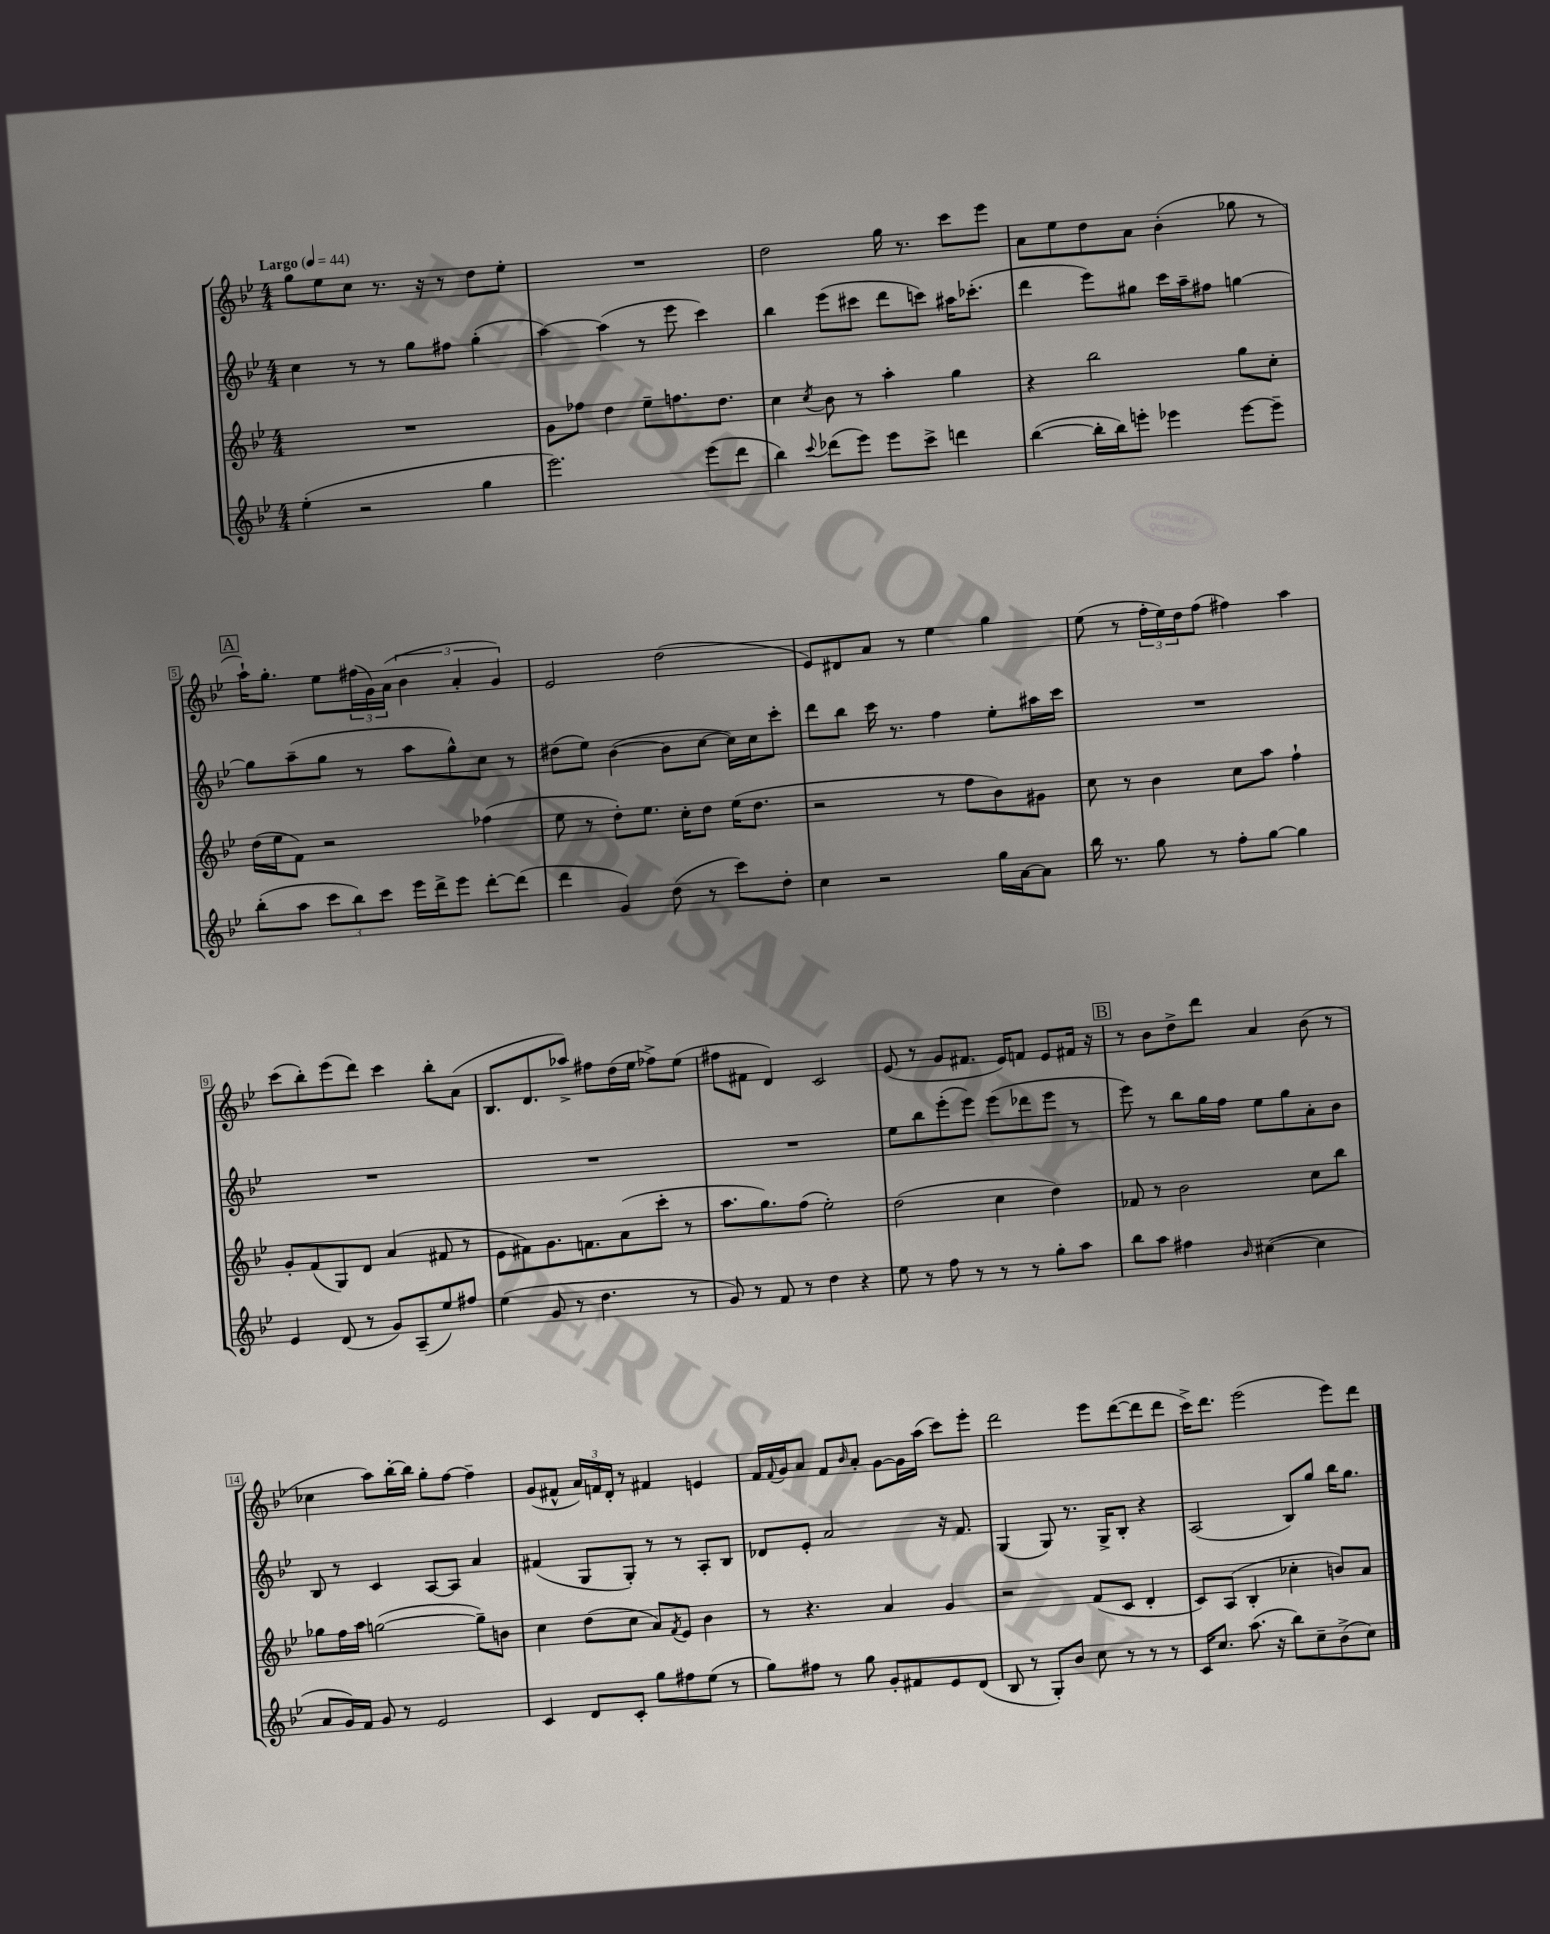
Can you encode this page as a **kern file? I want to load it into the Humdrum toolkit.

**kern	**kern	**kern	**kern
*part4	*part3	*part2	*part1
*staff4	*staff3	*staff2	*staff1
*clefG2	*clefG2	*clefG2	*clefG2
*k[b-e-]	*k[b-e-]	*k[b-e-]	*k[b-e-]
*M4/4	*M4/4	*M4/4	*M4/4
*MM44	*MM44	*MM44	*MM44
=1	=1	=1	=1
!	!	!	!LO:TX:a:B:t=Largo
(4ee-'\	1r	4cc\	8gg\L
.	.	.	8ee-\
2r	.	8r	8cc\J
.	.	8r	8.r
.	.	8gg\L	.
.	.	.	16r
.	.	8ff#X\J	8r
4gg\	.	(4gg'\	8dd\L
.	.	.	8ee-'\J
=2	=2	=2	=2
2.eee-\)	8g\L	[4aa\)	1r
.	8ff-X\J	.	.
.	4dd\	(4aa\]	.
.	8ee-~\L	8r	.
.	8.ffn\	8eee-\	.
(8eee-\L	.	4ccc\)	.
.	8.dd\J	.	.
8ddd\J	.	.	.
=3	=3	=3	=3
4bb-\)	4cc\	4bb-\	2dd\
8qqccc/	8qcc/	.	.
(8ddd-X\L	8b-\	(8eee-\L	.
8eee-\J)	8r	8ccc#X\J	.
8eee-\L	4aa'\	8ddd\L	16gg\
.	.	.	8.r
8ccc^\J	.	8cccn\J)	.
4dddn\	4gg\	16aa#X\KL	8ccc\L
.	.	(8.ccc-X'\J	.
.	.	.	8eee-\J
=4	=4	=4	=4
([4bb-\	4r	4ddd\	8a\L
.	.	.	8ee-\
16bb-'\LL]	2bb-\	8eee-\L)	8dd\
16bb-\J)	.	.	.
8eeen'\J	.	8gg#X\J	8a\J
4eee-X\	.	16ccc\LL	(4b-'\
.	.	16aa~\J	.
.	.	8ff#X\J	.
[8eee-\L	8gg\L	[4ggn\	8gg-X\
8eee-~\J]	8cc'\J	.	8r
!!LO:LB:g=z
!!LO:REH:place=s1:t=A
=5	=5	=5	=5
(8bb-'\L	(16dd\LL	8gg\L]	16aa`\KL)
.	16ee-\J	.	8.gg'\J
8aa\J	8f\J)	(8aa~\	.
12ccc\L	2r	8gg\J	8ee-\L
12bb-\)	.	.	.
.	.	8r	(24ff#X\L
12ccc\J	.	.	24g\)
.	.	.	(24a\JJ
16eee-\LL	.	8aa\L	6b-\
16ddd^\J	.	.	.
8eee-\J	.	8gg^^\)	.
.	.	.	6a'/
[8ddd'\L	(4ff-X\	8cc\J	.
.	.	.	6g/)
(8ddd\J]	.	8r	.
=6	=6	=6	=6
4ddd\	8ee-\	(8dd#X\L	2e-/
.	8r	8ee-\J)	.
4g/)	8dd'\L)	([4b-\	.
.	8.ee-\J	.	.
(8dd\	.	8b-\L]	(2dd\
.	16cc'\KL	.	.
8r	8dd\J	[8cc\J	.
8ccc\L)	(16ee-\KL	16cc\LL])	.
.	8.dd\J	16cc\J	.
8dd'\J	.	8ccc'\J	.
=7	=7	=7	=7
4cc\	2r	8ddd\L	8e-/L)
.	.	8bb-\J	8d#X/
2r	.	16ccc\	8a/J
.	.	8.r	.
.	.	.	8r
.	8r	4ff\	4ee-\
.	8ff\L	.	.
16gg\LL	8b-\)	8ee-'\L	4gg\
[16a\J	.	.	.
8a\J]	8g#X\J	16aa#X\L	.
.	.	16ccc\JJ	.
=8	=8	=8	=8
16bb-\	8cc\	1r	(8ee-\
8.r	.	.	.
.	8r	.	8r
8gg\	4b-\	.	24ff'\LL
.	.	.	24ee-\)
.	.	.	24dd\J
8r	.	.	(8ff\J
8ff'\L	8cc\L	.	4ff#X\)
[8gg\J	8aa\J	.	.
4gg\]	4ff`\	.	4aa\
!!LO:LB:g=z
=9	=9	=9	=9
4e-/	8g'/L	1r	(8ccc\L
.	(8f/	.	8bb-'\)
(8d/	8G/)	.	(8eee-\
8r	8d/J	.	8ddd\J)
8g/L)	(4a/	.	4ccc\
(8A~/	.	.	.
8ee-/)	8f#X/	.	8bb-'\L
8ff#X/J	8r	.	(8a\J
=10	=10	=10	=10
(4ee-\	8e-\L	1r	8.B-/L
.	8f#X\)	.	.
.	.	.	8.d/
8g/	8.g\	.	.
8r	.	.	8aa-X^/J)
.	8.fn\	.	.
4.dd\	.	.	8ff#X\L
.	(8a\	.	(16dd\L
.	.	.	16ee-\JJ
.	8ccc'\J	.	8ff-X^\L)
8r	8r	.	(8ee-\J
=11	=11	=11	=11
8g/)	8.aa\L	1r	8ff#X\L
8r	.	.	8f#X\J
.	8.gg\)	.	.
8f/	.	.	4d/)
8r	(8ff\J	.	.
4dd\	2ee-'\)	.	2c/
4r	.	.	.
=12	=12	=12	=12
8ee-\	(2dd\	8ee-\L	(8e-/
8r	.	8bb-\	8r
8ff\	.	(8eee-'\	8g/L
8r	.	8eee-\J)	8.f#X/J
8r	4cc\	(8eee-\L	.
.	.	.	16e-/KL)
8r	.	8ddd-X\	8fn/J
8gg'\L	4dd\)	8eee-\J	8e-/L
8aa\J	.	8r	16f#X/Jk
.	.	.	16r
!!LO:REH:place=s1:t=B
=13	=13	=13	=13
8bb-\L	8f-X/	8eee-\)	8r
8aa\J	8r	8r	8b-\L
4ff#X\	2b-\	8bb-\L	8dd^\
.	.	16gg\L	8ddd\J
.	.	16ff\JJ	.
16qqb-/	.	.	.
([4cc#X\	.	8ee-\L	4a/
.	.	8gg\	.
4cc#\]	8cc\L	8a'\	(8b-\
.	8bb-\J	8b-\J	8r
!!LO:LB:g=z
=14	=14	=14	=14
8a/L	8gg-X\L	8B-/	4cc-X\
16g/L)	16ff\L	8r	.
16f/JJ	16aa\JJ	.	.
8g/	([2ggn\	4c/	8aa\L)
8r	.	.	[16bb-'\L
.	.	.	16bb-\JJ]
2e-/	.	[8A/L	8gg'\L
.	.	8A/J]	[8ff\J
.	8gg~\L])	4a/	4ff~\]
.	8bn\J	.	.
=15	=15	=15	=15
4c/	4cc\	(4f#X/	(8g/L
.	.	.	8f#X^^/J
8d/L	(8dd\L	8G/L	24a/LL)
.	.	.	24fn/
.	.	.	24d'/JJ
8c'/J	8cc\J	8G'/J)	8r
8gg\L	8a/L)	8r	4f#X/
.	8qf/	.	.
8ff#X\	8e-/J	8r	.
(8ee-\J	4b-\	8A'/L	4en/
8r	.	8B-/J	.
=16	=16	=16	=16
8gg\L)	8r	8d-X/L	16f/LL
.	.	.	8qqf/
.	.	.	16g/J
8ff#X\J	4.r	8e-'/J	8a/J
8r	.	2a/	8f/L
.	.	.	16qqb-/
8gg\	.	.	8a'/J
8g'/L	4a/	.	[8g\L
8f#X/	.	.	16g\L]
.	.	.	(16aa\JJ
8e-/	4g/	16r	8ccc\L)
.	.	8.f/	.
(8d/J	.	.	8eee-'\J
=17	=17	=17	=17
8B-/	2r	(4G/	2ddd\
8r	.	.	.
8G'/L)	.	8G/)	.
8b-/J	.	8.r	.
8cc\	(8f/L	.	8eee-\L
.	.	16G^/KL	.
8r	8c/J	8B-'/J	([8ddd\
8r	4d'/	4r	8ddd\]
8r	.	.	8ddd\J
=18	=18	=18	=18
16c/KL	8c/L)	(2A/	16ccc^\KL)
8.cc/J	.	.	8.ddd\J
.	(8A/J	.	.
(8.aa\	4B-'/	.	(2eee-\
16r	.	.	.
8bb-\L)	4cc-X'\	8B-/L)	.
8cc~\	.	8gg/J	.
(8b-^\	8bn/L)	16bb-\KL	8eee-\L)
.	.	8.gg\J	.
8cc\J)	8a/J	.	8ddd\J
==	==	==	==
*-	*-	*-	*-
